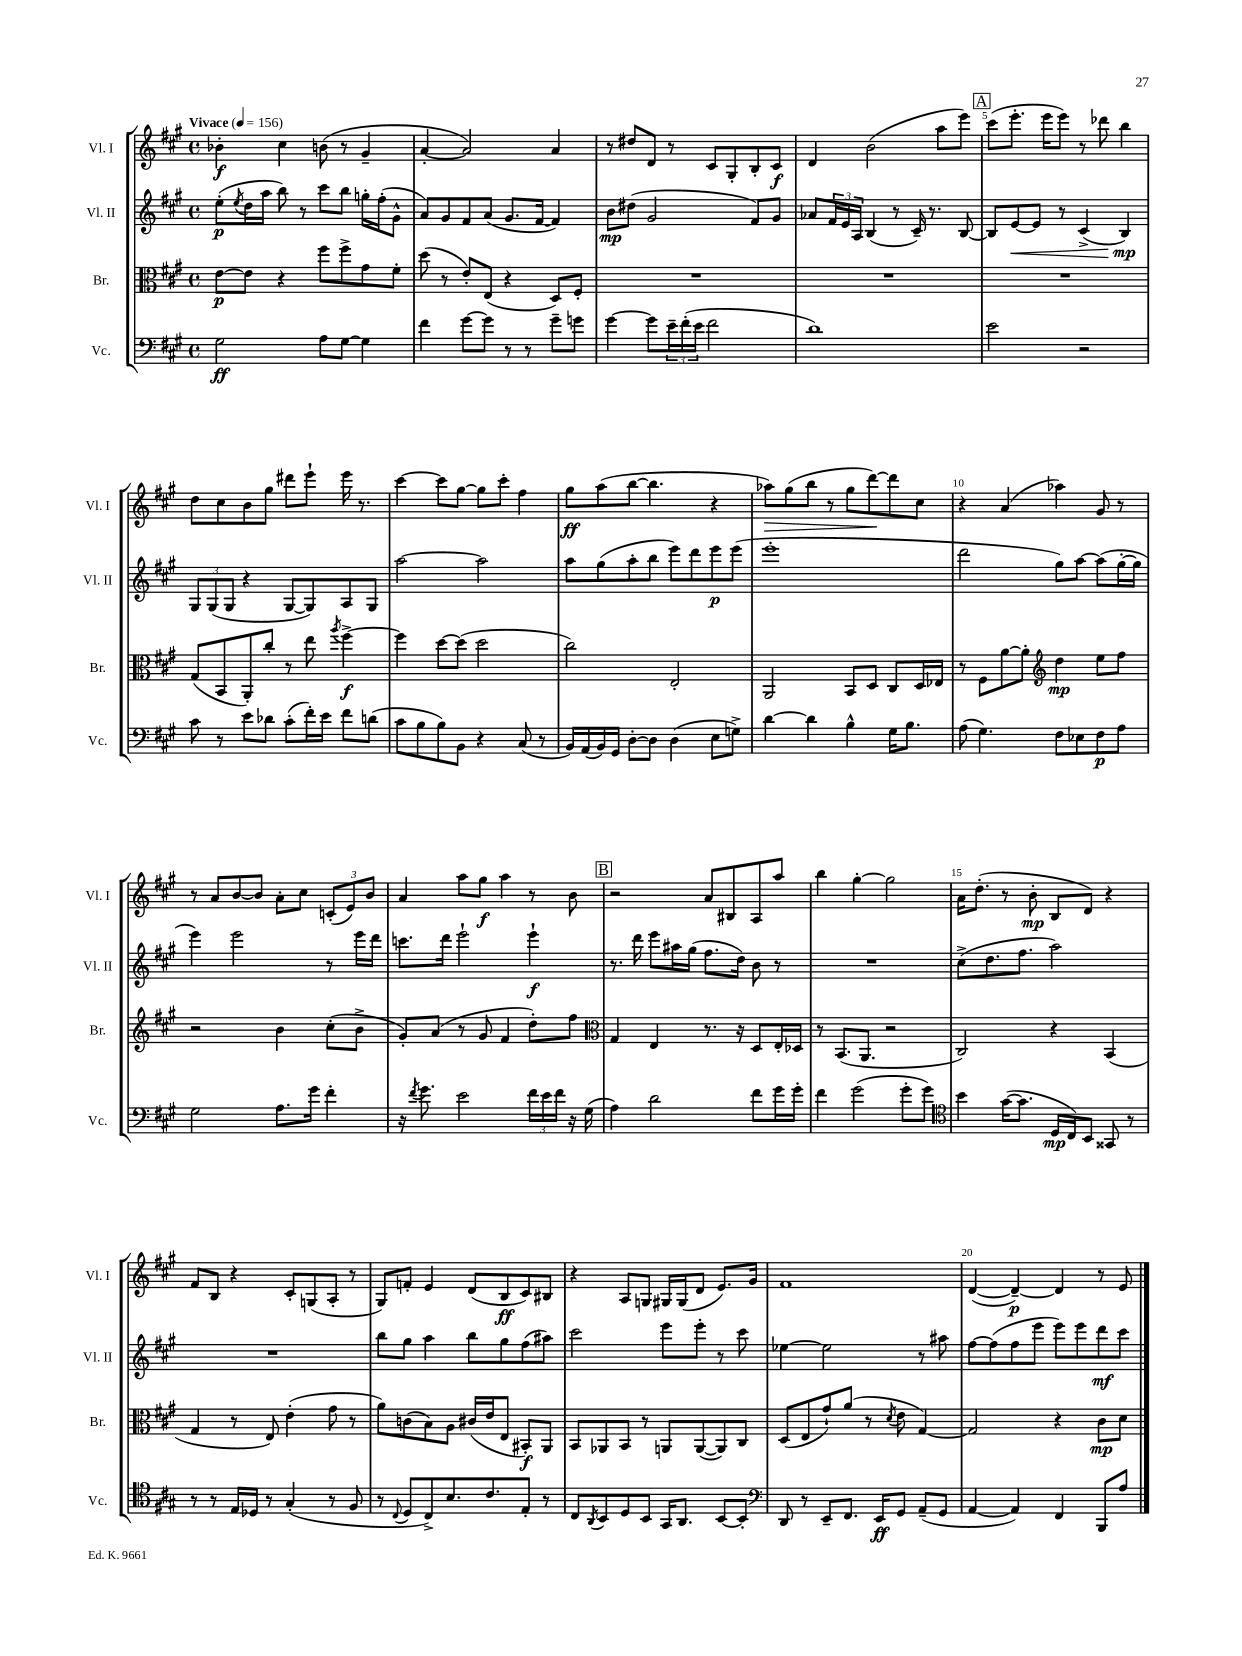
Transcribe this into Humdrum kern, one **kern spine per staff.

**kern	**kern	**kern	**kern
*staff4	*staff3	*staff2	*staff1
*clefF4	*clefC3	*clefG2	*clefG2
*k[f#c#g#]	*k[f#c#g#]	*k[f#c#g#]	*k[f#c#g#]
*M4/4	*M4/4	*M4/4	*M4/4
*met(c)	*met(c)	*met(c)	*met(c)
*MM156	*MM156	*MM156	*MM156
2G#	[8e	(8ee'	4b-'
.	.	8qee	.
.	8e]	16dd	.
.	.	16aa	.
.	4r	8bb)	4cc#
.	.	8r	.
8A	8ff#	8ccc#	(8b
[8G#	8ff#^	8bb	8r
4G#]	8g#	16gg'	4g#~
.	.	(16ff#'	.
.	8f#'	8g#^^	.
=	=	=	=
4f#	(8dd	8a)	[4a'
.	8r	8g#	.
[8g#	8e')	8f#	2a])
8g#]	(8E	(8a	.
8r	4r	8.g#	.
8r	.	.	.
.	.	[16f#	.
8g#~	8D)	4f#])	4a
8g	8F#'	.	.
=	=	=	=
[4g#	1r	8b	8r
.	.	(8dd#	8dd#
8g#]	.	2g#	8d
24e~	.	.	8r
(24f#'	.	.	.
24e	.	.	.
2f#	.	.	8c#
.	.	.	8G#'
.	.	8f#)	8B'
.	.	8g#	8c#
=	=	=	=
1d)	1r	8a-	4d
.	.	24f#	.
.	.	24e	.
.	.	24A	.
.	.	(4B	(2b
.	.	8r	.
.	.	16c#~)	.
.	.	8.r	.
.	.	.	8aa
.	.	[8B	8eee)
=	=	=	=
2e	1r	8B]	(8ccc#
.	.	[8e	8.eee'
.	.	8e]	.
.	.	.	16eee
.	.	8r	8eee)
2r	.	(4c#^	8r
.	.	.	8ddd-
.	.	4B)	4bb
=	=	=	=
8c#	(8G#	12G#	8dd
.	.	(12G#	.
8r	8BB	.	8cc#
.	.	12G#	.
8e	8AA')	4r	8b
8d-	8cc#'	.	8gg#
(8c#'	8r	[8G#	8ddd#
16f#')	8ee	8G#])	8eee`
16e	.	.	.
.	8qaa	.	.
8f#	[4ff#^	8A	16eee
.	.	.	8.r
(8d	.	8G#	.
=	=	=	=
8c#	4ff#]	[2aa	[4ccc#
8B	.	.	.
8B)	[8dd	.	8ccc#]
8BB	(8dd]	.	[8gg#
4r	2dd	2aa]	8gg#]
.	.	.	8ccc#'
(8C#	.	.	4ff#
8r	.	.	.
=	=	=	=
16BB)	2cc#)	8aa	8gg#
(16AA	.	.	.
16BB)	.	(8gg#	(8aa
16GG#	.	.	.
[8D'	.	8aa'	[8bb
8D]	.	8bb	4.bb]
(4D	2E'	8eee)	.
.	.	8ddd	.
8E	.	8eee	4r
8G^)	.	(8eee	.
=	=	=	=
[4d	2AA	1eee'	8aa-)
.	.	.	(8gg#
4d]	.	.	8bb
.	.	.	8r
4B^^	8BB	.	8gg#
.	8D	.	[8ddd)
16G#	8C#	.	8ddd]
8.B	.	.	.
.	16D	.	8cc#
.	16E-	.	.
=	=	=	=
(8A	8r	2ddd	4r
4.G#)	8F#	.	.
.	[8a	.	(4a
.	8a']	.	.
*	*clefG2	*	*
8F#	4dd	8gg#)	4aa-)
8E-	.	[8aa	.
8F#	8ee	(8aa]	8g#
8A	8ff#	[16gg#'	8r
.	.	16gg#]	.
=	=	=	=
2G#	2r	4eee)	8r
.	.	.	8a
.	.	2eee	[8b
.	.	.	8b]
8.A	4b	.	8a'
.	.	.	8cc#
16g#	.	.	.
4f#'	(8cc#'	8r	(12c'
.	.	.	12e)
.	8b^	16eee	.
.	.	.	12b
.	.	16ddd	.
=	=	=	=
16r	8g#')	8.ccc	4a
8qf#	.	.	.
8.g#	.	.	.
.	(8a	.	.
.	.	16ddd	.
2e	8r	2eee`	8aa
.	8g#	.	8gg#
.	4f#	.	4aa
24f#	8dd')	4eee`	8r
24e	.	.	.
24f#	.	.	.
16r	8ff#	.	8b
(16G#	.	.	.
=	=	=	=
*	*clefC3	*	*
4A)	4G#	8.r	2r
.	.	16ddd	.
2d	4E	8eee	.
.	.	16aa#	.
.	.	(16gg#	.
.	8.r	8.ff#	8a
.	.	.	8B#
.	16r	16dd)	.
8f#	8D	8b	8A
16g#	16E'	8r	8aa
16g#'	16D-	.	.
=	=	=	=
4f#	8r	1r	4bb
.	(8.BB	.	.
(2g#	.	.	[4gg#'
.	8.AA	.	.
.	2r	.	2gg#]
8g#'	.	.	.
8g#)	.	.	.
=	=	=	=
*clefC4	*	*	*
4b	2C#)	(8cc#^	16a
.	.	.	(8.dd'
.	.	8.dd	.
([16g#	.	.	8r
8.g#]	.	8.ff#	.
.	.	.	8b'
16D	4r	2aa)	8B
16C#)	.	.	.
8BB	.	.	8d)
8GG##	(4BB	.	4r
8r	.	.	.
=	=	=	=
8r	4G#	1r	8f#
8r	.	.	8B
16E	8r	.	4r
16D-	.	.	.
8r	8E)	.	.
(4G#'	(4e'	.	8c#'
.	.	.	(8G
8r	8g#	.	8A'
8F#	8r	.	8r
=	=	=	=
8r	8a)	8bb	8G#)
8qqC#	.	.	.
8D	(8c	8gg#	8f'
8C#^)	8B)	4aa	4e
8.B	8A	.	.
.	(16c#	8bb	(8d
8.c#	16e	.	.
.	8E	8gg#	8B
8E'	8BB#')	(8ff#	8c#)
8r	8AA	8aa#)	8B#
=	=	=	=
8C#	8BB	2ccc#	4r
8qAA	.	.	.
8BB	8AA-	.	.
8D	8BB	.	8A
8BB	8r	.	8G
16GG#	8AA	8eee	16G#
8.AA	.	.	(16G#
.	([8AA	8eee'	8d
[8BB	8AA])	8r	8.e)
8BB']	8C#	8ccc#	.
.	.	.	16g#
=	=	=	=
*clefF4	*	*	*
8DD	(8D	[4ee-	1f#
8r	8E	.	.
8EE~	8g#`)	2ee-]	.
8.FF#	(8a	.	.
.	8r	.	.
16EE	.	.	.
.	8qd	.	.
8GG#	8e	.	.
(8AA~	[4G#)	8r	.
8GG#	.	8aa#	.
=	=	=	=
[4AA	2G#]	[8ff#	([4d
.	.	(8ff#]	.
4AA])	.	8ff#	4d~_)
.	.	8eee	.
4FF#	4r	8eee)	4d]
.	.	8eee	.
8BBB	8c#	8ddd	8r
8A	8d	8ccc#	8e
==	==	==	==
*-	*-	*-	*-
